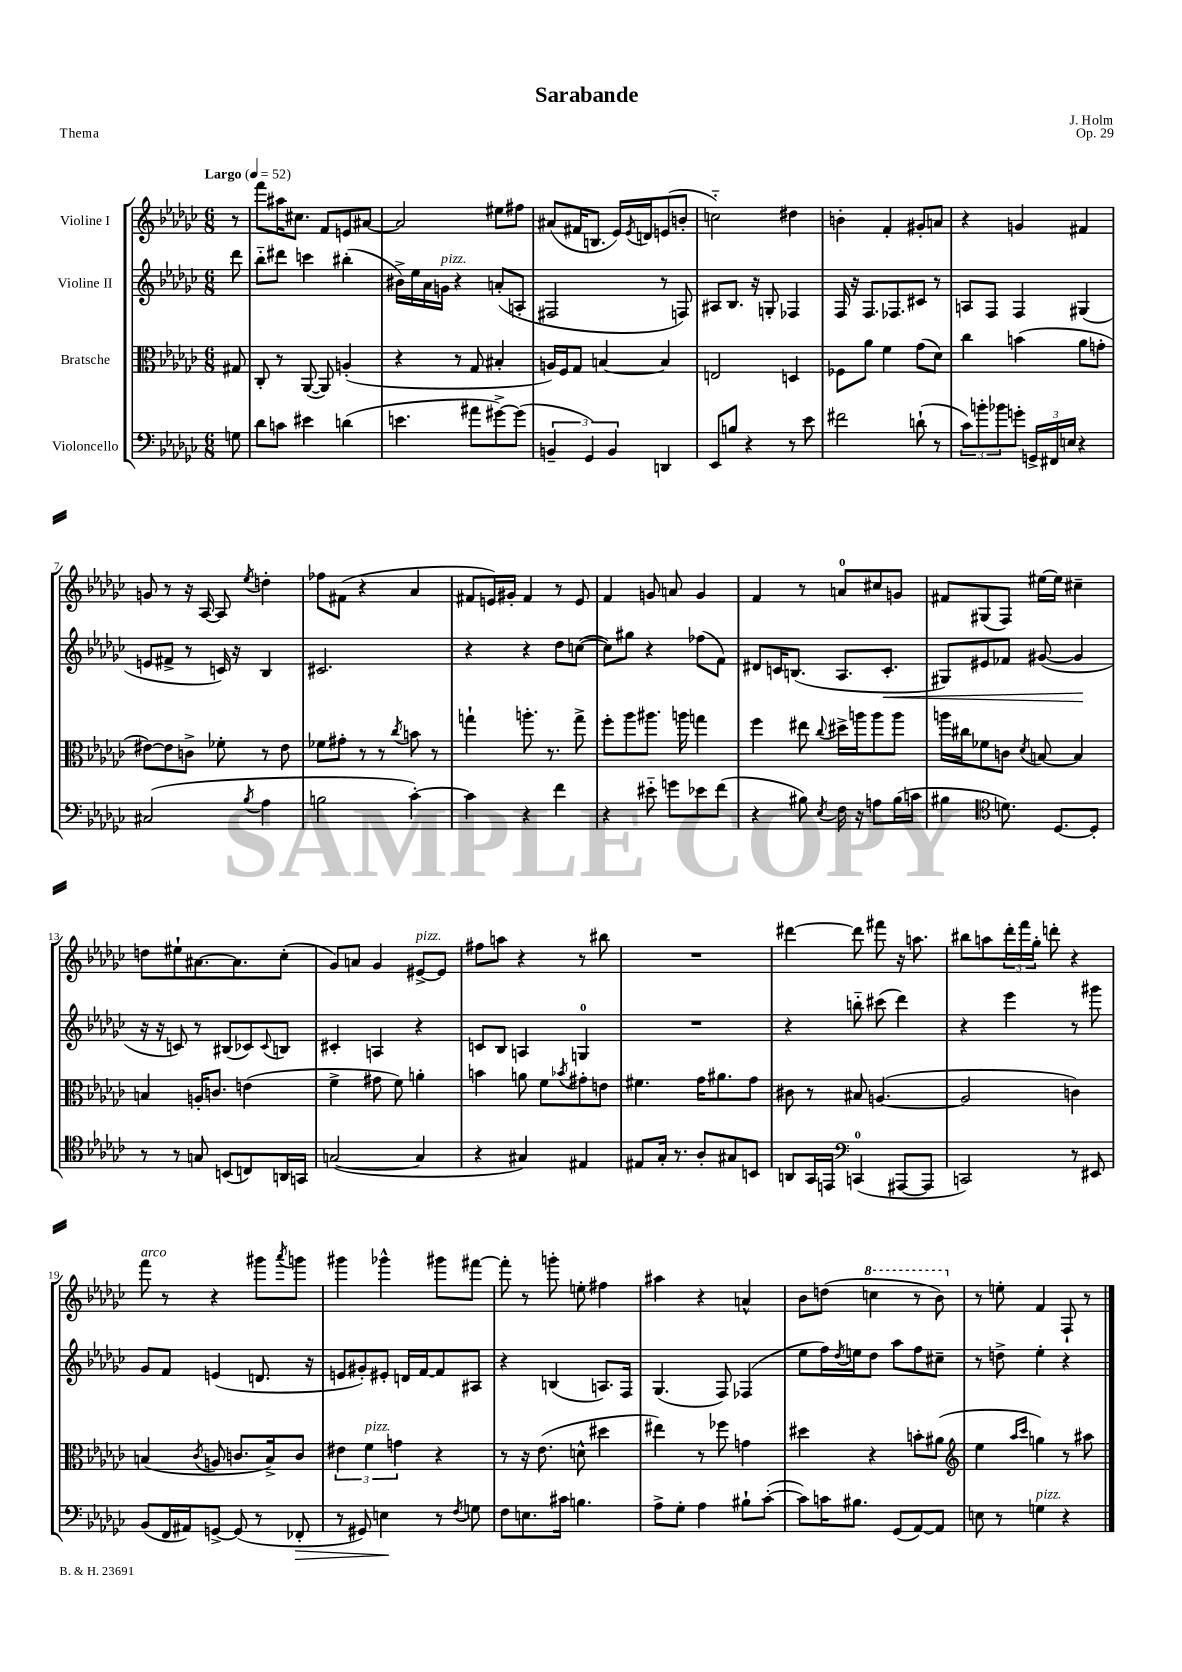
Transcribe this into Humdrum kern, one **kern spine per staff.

**kern	**kern	**kern	**kern
*staff4	*staff3	*staff2	*staff1
*clefF4	*clefC3	*clefG2	*clefG2
*k[b-e-a-d-g-c-]	*k[b-e-a-d-g-c-]	*k[b-e-a-d-g-c-]	*k[b-e-a-d-g-c-]
*M6/8	*M6/8	*M6/8	*M6/8
*MM52	*MM52	*MM52	*MM52
8G	8G#	8ddd-	8r
=	=	=	=
8d-	8C-'	8bb-'~	8fff
8c	8r	8ddd#	16aa#
.	.	.	8.cc#
4e#	([8AA-	4ccc	.
.	8AA-])	.	8f
(4d	(4A'	(4bb#'	8e
.	.	.	[8a#
=	=	=	=
4.e	4r	16b#^)	2a#]
.	.	16ee-	.
.	.	16a-	.
.	.	16g	.
.	8r	4r	.
8a#	8G-	.	.
[8g#^)	4B#'	(8a'	8ee#
(8g#]	.	8A'	8ff#
=	=	=	=
6BB~	16A)	2F#	(8a#
.	16F	.	.
.	8G-	.	16f#
6GG-)	.	.	.
.	.	.	8.B
.	[4B	.	.
6BB	.	.	.
.	.	.	16e-)
.	.	.	8qe-
.	.	.	16d
4DD	4B]	8r	(8e
.	.	8F)	8b'
=	=	=	=
8EE-	2E	8A#	2cc'~)
8B	.	8.B-	.
4r	.	.	.
.	.	16r	.
.	.	8G'	.
8r	4D	4F-	4dd#
8e-	.	.	.
=	=	=	=
2f#	8F-	16F	4b'
.	.	16r	.
.	8a-	8.F	.
.	4f	.	4f'
.	.	8.F-	.
(8d`	(8g-	8c#	8g#'
8r	8d-)	8r	8a
=	=	=	=
12c-)	4cc-	8A	4r
12b'	.	.	.
.	.	8F	.
12b-	.	.	.
8g'	(4b	4F	4g
24GG^	.	.	.
24FF#	.	.	.
24E	.	.	.
4r	8a-	(4G#	4f#
.	8g'	.	.
=	=	=	=
(2C#	[8e#)	8e	8g
.	8e#]	8f#^	8r
.	8c^	8r	16r
.	.	.	[16A-
.	8f-'	16c)	8A-]
.	.	16r	.
8qB-	.	.	8qee-
4A-	8r	4B-	4dd'
.	8e#	.	.
=	=	=	=
2B	8f-	2.c#	8ff-
.	8g#'	.	(8f#
.	8r	.	4r
.	8r	.	.
.	8qcc-	.	.
[4c-')	8b	.	4a-
.	8r	.	.
=	=	=	=
4c-]	4gg`	4r	8f#
.	.	.	16e)
.	.	.	16g#'
4r	8.aa'	4r	4f#
.	8.r	.	.
4f	.	8dd-	8r
.	8gg^	([8cc	8e
=	=	=	=
4r	8ff'	8cc])	4f
.	8aa-	8gg#	.
8e#'~	8.aa#	4r	8g
8g	.	.	8a
.	16aa	.	.
8e-	4gg	(8ff-	4g
(8f	.	8f)	.
=	=	=	=
4r	4ff	8d#	4f
.	.	16c	.
.	.	(8.B	.
8B#)	8ee#	.	8r
8qE-	8qqcc-	.	.
16F	16dd#^	8.A-	8a
16r	16aa	.	.
8A	8aa	.	8cc#
.	.	8.c'	.
(16B#	8aa	.	8g
16c	.	.	.
=	=	=	=
4B#	16aa	8G#)	8f#
.	16cc#	.	.
.	8f-	8e#	(8G#
*clefC4	*	*	*
8.d)	8c	8f-	8F)
.	8qd-	.	.
.	[8B	([8g#	[16ee#
[8.D-	.	.	16ee#]
.	4B]	4g#]	4cc#~
8D-']	.	.	.
=	=	=	=
8r	4B	16r	8dd
.	.	16r	.
8r	.	8c)	8ee#`
8G	16A'	8r	[8.a#
.	8.c	.	.
(8BB	.	(8B#	.
.	.	.	8.a#]
8C)	(4e	8c-)	.
.	.	8qqc-	.
16AA	.	8B	(8cc-'
16GG	.	.	.
=	=	=	=
([2G	4f^	4c#'	8g-)
.	.	.	8a
.	8g#	4A	4g-
.	8f)	.	.
4G]	4a'	4r	[8e#^
.	.	.	8e#]
=	=	=	=
4r	4b	8c	8ff#
.	.	8B-	8aa
4G#)	8a	4A	4r
.	8f	.	.
.	8qb-	.	.
4E#	8g#'	4G	8r
.	8e	.	8bb#
=	=	=	=
8E#	4.f#	2.r	2.r
16G-'	.	.	.
8.r	.	.	.
8A-'	16g-	.	.
.	8.a#	.	.
8G#	.	.	.
8BB	8g-	.	.
=	=	=	=
8AA	8c#	4r	[4ddd#
16GG-	8r	.	.
16EE	.	.	.
*clefF4	*	*	*
(4CC	8B#	8bb'~	8ddd#]
.	([4.A	(8ccc#	8fff#
[8AAA#	.	4ddd-)	16r
.	.	.	8.aa
8AAA#]	.	.	.
=	=	=	=
2CC)	2A]	4r	8bb#
.	.	.	8aa
.	.	4eee-	24ddd-'
.	.	.	24fff
.	.	.	24gg-'
.	.	.	8ddd'
8r	4c)	8r	4r
8EE#	.	8ggg#	.
=	=	=	=
(8BB-	(4B	8g-	8fff
16FF	.	8f	8r
16AA#)	.	.	.
.	8qc-	.	.
[8GG^	8A	(4e	4r
(8GG]	8.c	.	.
8r	.	8.d	8ggg#
.	16B^)	.	.
.	.	.	8qaaa-
8FF-'	8c	.	8ggg
.	.	16r	.
=	=	=	=
8r	6e#	8e	4ggg#
8GG#)	.	8g#')	.
.	6f	.	.
4E	.	8e#'	4ggg-^^
.	6g	.	.
.	.	16d	.
.	.	[16f	.
8r	4r	8f]	8ggg#
8qF	.	.	.
8G	.	8A#	[8fff#
=	=	=	=
8F	8r	4r	8fff#']
8.E	16r	.	8r
.	(8.e-	.	.
.	.	(4B	8ggg'
16c#	.	.	.
4.B	8d^^	.	8ee'
.	4dd#	8.A)	4ff#
.	.	16F	.
=	=	=	=
8A-^	4ee#)	(4.G-	4aa#
8G-'	.	.	.
4A-	8r	.	4r
.	8ff-	8F)	.
8B#`	4g	(4F-	4a^^
([8c-'	.	.	.
=	=	=	=
8c-])	4dd#	8ee-	8b-
16c	.	16ff)	(8dd
.	.	8qdd-	.
8.B#	.	16ee	.
.	4r	8dd-	4ccc
(8GG-	.	8aa-	.
[8AA-)	8b'	8ff	8r
8AA-]	(8a#	8cc#~	8bb-)
=	=	=	=
*	*clefG2	*	*
8E	4ee-	8r	8r
8r	.	8dd^	8ee'
.	16qqaa-	.	.
.	16qqccc-	.	.
4G	4gg)	4ee-'	4f
4r	8r	4r	8F`
.	8aa#	.	8r
==	==	==	==
*-	*-	*-	*-
